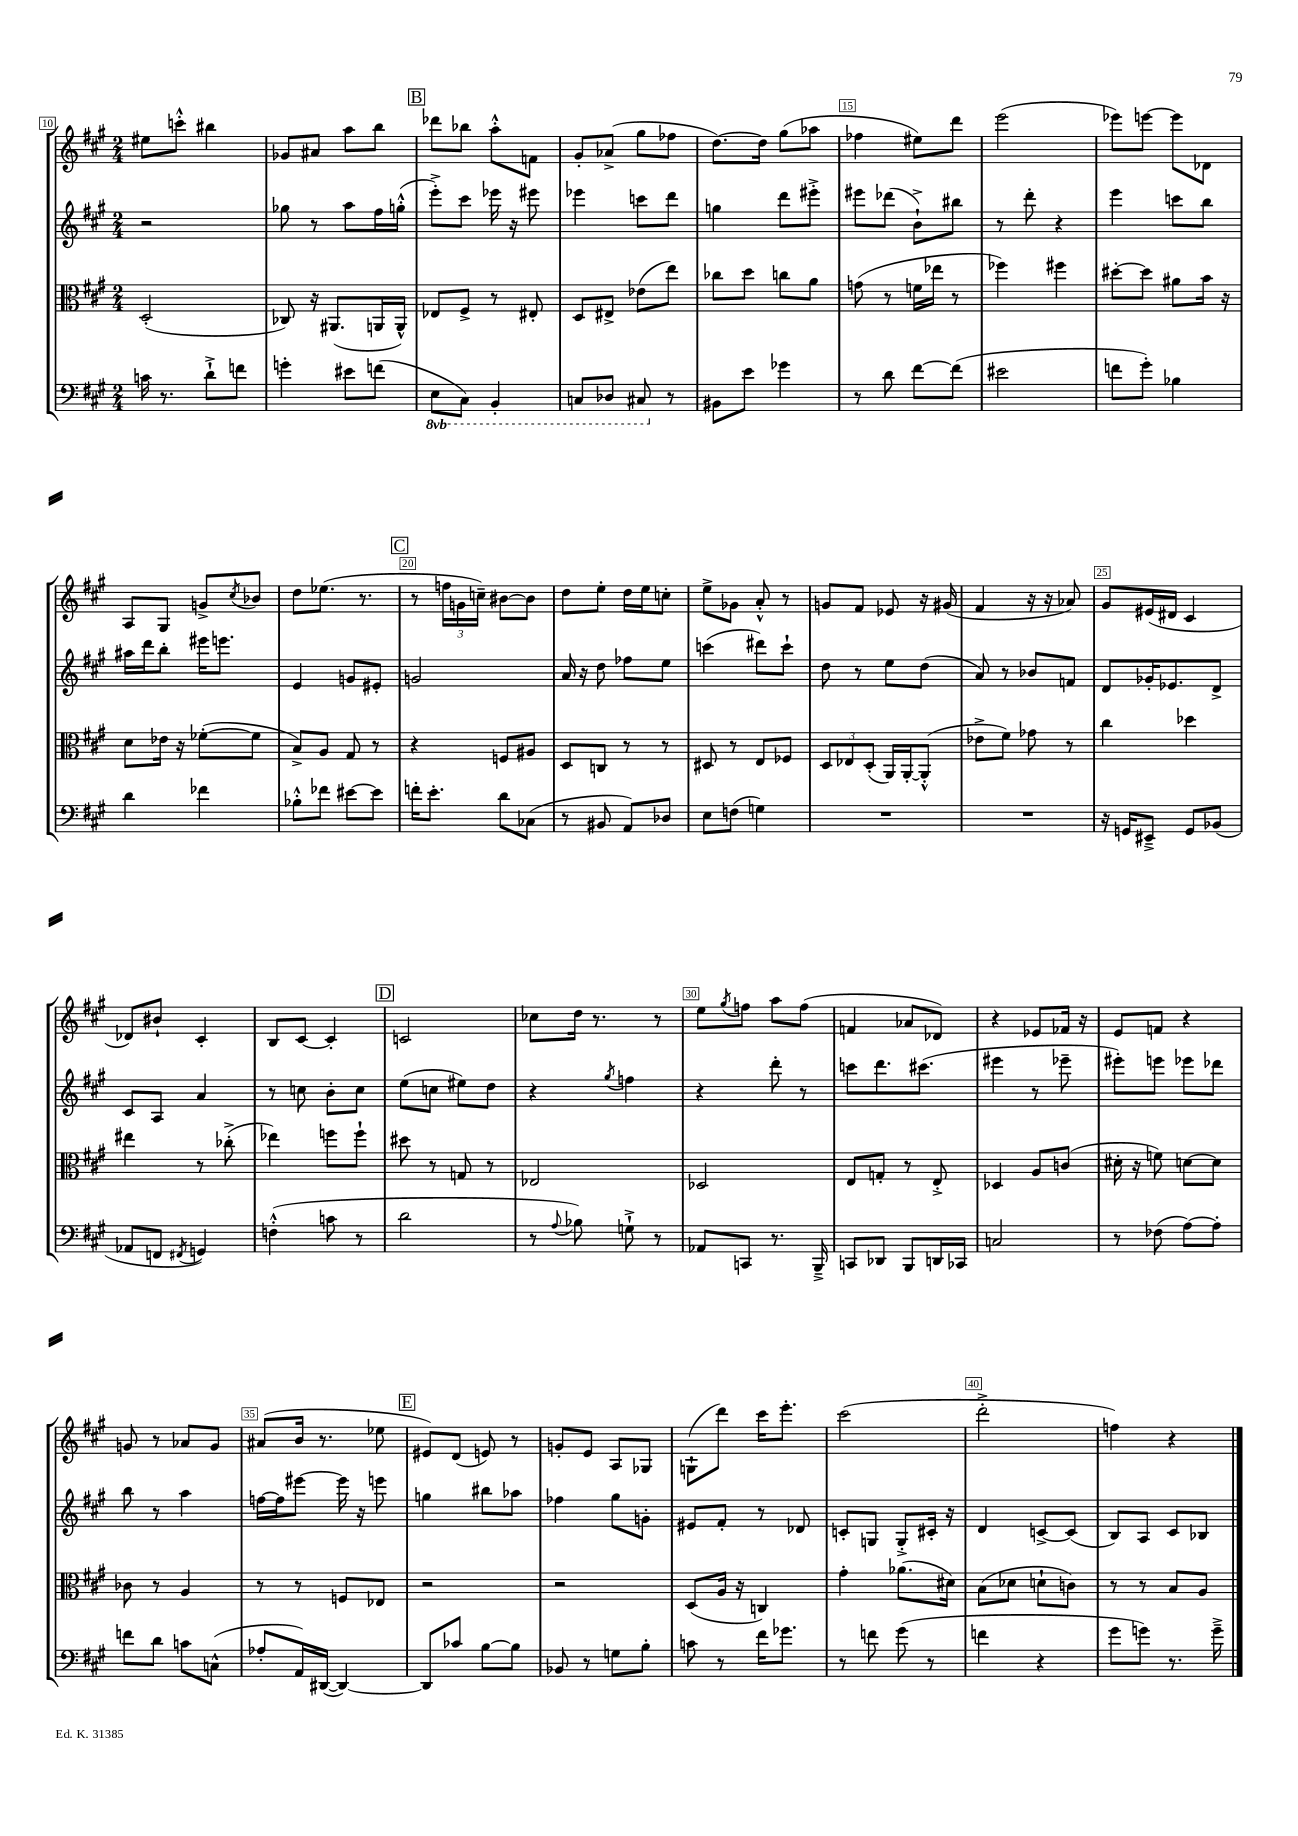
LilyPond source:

<<
\new StaffGroup <<
\new Staff = "s0" {
    \clef treble \key a \major \numericTimeSignature \time 2/4
    eis''8 c'''8-.-^ bis''4 |
    ges'8 ais'8 a''8 b''8 |
    \mark \markup { \box "B" } des'''8 bes''8 a''8-.-^ f'8 |
    gis'8-. aes'8->( gis''8 fes''8 |
    d''8.~) d''16 gis''8( aes''8 |
    fes''4 eis''8) d'''8 |
    e'''2( |
    ees'''8) e'''8~ e'''8 des'8 |
    a8 gis8 g'8-> \acciaccatura { cis''8 } bes'8 |
    d''8 ees''8.( r8. |
    \mark \markup { \box "C" } r8 \tuplet 3/2 { f''16 g'16 c''16--) } bis'8~ bis'8 |
    d''8 e''8-. d''16 e''16 c''8-. |
    e''8-> ges'8 a'8-.-^ r8 |
    g'8 fis'8 ees'8 r16 gis'16( |
    fis'4 r16 r16 aes'8) |
    gis'8 eis'16( dis'16 cis'4 |
    des'8) bis'8-! cis'4-. |
    b8 cis'8~ cis'4-. |
    \mark \markup { \box "D" } c'2 |
    ces''8 d''16 r8. r8 |
    e''8 \acciaccatura { gis''8 } f''8 a''8 f''8( |
    f'4 aes'8 des'8) |
    r4 ees'8 fes'16 r16 |
    e'8 f'8 r4 |
    g'8 r8 aes'8 g'8 |
    ais'8( b'16 r8. ees''8 |
    \mark \markup { \box "E" } eis'8) d'8( e'8) r8 |
    g'8-. e'8 a8 ges8 |
    g8-!( d'''8) cis'''16 e'''8.-. |
    cis'''2( |
    d'''2-.-> |
    f''4) r4 \bar "|." |
}
\new Staff = "s1" {
    \clef treble \key a \major \numericTimeSignature \time 2/4
    r2 |
    ges''8 r8 a''8 fis''16 g''16-.-^( |
    \mark \markup { \box "B" } e'''8-.->) cis'''8 ees'''16 r16 eis'''8 |
    ees'''4 c'''8 d'''8 |
    g''4 d'''8 eis'''8-.-> |
    eis'''8 des'''8( b'8-!->) bis''8 |
    r8 d'''8-. r4 |
    e'''4 c'''8 b''8 |
    ais''16 d'''16 b''8-. eis'''16 e'''8. |
    e'4 g'8 eis'8-. |
    \mark \markup { \box "C" } g'2 |
    a'16 r16 d''8 fes''8 e''8 |
    c'''4( dis'''8) c'''8-! |
    d''8 r8 e''8 d''8( |
    a'8) r8 bes'8 f'8 |
    d'8 ges'16-. ees'8. d'8-> |
    cis'8 a8 a'4 |
    r8 c''8 b'8-. c''8 |
    \mark \markup { \box "D" } e''8( c''8 eis''8) d''8 |
    r4 \acciaccatura { gis''8 } f''4 |
    r4 d'''8-. r8 |
    c'''8 d'''8. cis'''8.( |
    eis'''4 r8 ees'''8-- |
    eis'''8-.) e'''8 ees'''8 des'''8 |
    b''8 r8 a''4 |
    f''16~ f''16 eis'''8~ eis'''16 r16 e'''8 |
    \mark \markup { \box "E" } g''4 bis''8 aes''8 |
    fes''4 gis''8 g'8-. |
    eis'8 fis'8-. r8 des'8 |
    c'8-. g8 g8-.-> cis'16-. r16 |
    d'4 c'8~-> c'8( |
    b8) a8 cis'8 bes8 \bar "|." |
}
\new Staff = "s2" {
    \clef alto \key a \major \numericTimeSignature \time 2/4
    d2-.( |
    ces8) r16 ais,8.( a,16 a,16-^) |
    \mark \markup { \box "B" } ees8 fis8-> r8 eis8-. |
    d8 eis8-> ees'8( e''8) |
    ces''8 d''8 c''8 a'8 |
    g'8( r8 f'16 ees''16 r8 |
    fes''4) fis''4 |
    dis''8~-. dis''8 ais'8 b'16 r16 |
    d'8 ees'16 r16 fes'8~-.( fes'8 |
    b8->) a8 gis8 r8 |
    \mark \markup { \box "C" } r4 f8 ais8 |
    d8 c8 r8 r8 |
    dis8 r8 e8 fes8 |
    \tuplet 3/2 { d8 ees8 d8-.( } a,16) a,16~-. a,8-.-^( |
    ees'8-> fis'8) ges'8 r8 |
    cis''4 des''4 |
    eis''4 r8 ces''8-.->( |
    ees''4) f''8 f''8-! |
    \mark \markup { \box "D" } dis''8 r8 g8 r8 |
    ees2 |
    des2 |
    e8 g8-. r8 e8-.-> |
    des4 a8 c'8( |
    dis'16-. r16 f'8) d'8~ d'8 |
    ces'8 r8 a4 |
    r8 r8 f8 ees8 |
    \mark \markup { \box "E" } r2 |
    r2 |
    d8( a16 r16 c4) |
    gis'4-. aes'8.( dis'16) |
    b8( des'8 d'8-! c'8) |
    r8 r8 b8 a8 \bar "|." |
}
\new Staff = "s3" {
    \clef bass \key a \major \numericTimeSignature \time 2/4 \set Staff.ottavationMarkups = #ottavation-simple-ordinals
    c'16 r8. d'8-!-> f'8 |
    g'4-. eis'8 f'8( |
    \mark \markup { \box "B" } \ottava #-1 e,8 cis,8) b,,4-. |
    c,8 des,8 cis,8 \ottava #0 r8 |
    bis,8 e'8 ges'4 |
    r8 d'8 fis'8~ fis'8( |
    eis'2 |
    f'8 gis'8-.) bes4 |
    d'4 fes'4 |
    bes8-.-^ fes'8 eis'8~ eis'8 |
    \mark \markup { \box "C" } f'16-. e'8.-. d'8 ces8( |
    r8 bis,8 a,8) des8 |
    e8 f8( g4) |
    R2 |
    R2 |
    r16 g,16 eis,8---> g,8 bes,8( |
    aes,8 f,8 \acciaccatura { fis,8 } g,4) |
    f4-.-^( c'8 r8 |
    \mark \markup { \box "D" } d'2 |
    r8 \appoggiatura { a8 } bes8) g8-!-> r8 |
    aes,8 c,8 r8. b,,16---> |
    c,8 des,8 b,,8 d,16 ces,16 |
    c2 |
    r8 fes8( a8~) a8-. |
    f'8 d'8 c'8 c8-^( |
    aes8-. a,16) dis,16~( dis,4~) |
    \mark \markup { \box "E" } dis,8 ces'8 b8~ b8 |
    bes,8 r8 g8 b8-. |
    c'8 r8 fis'16 ges'8. |
    r8 f'8 gis'8( r8 |
    f'4 r4 |
    gis'8 g'8) r8. g'16---> \bar "|." |
}
>>
>>
\layout { \context { \Score currentBarNumber = #10 \override BarNumber.break-visibility = ##(#f #t #t) barNumberVisibility = #(every-nth-bar-number-visible 5) \override BarNumber.stencil = #(make-stencil-boxer 0.1 0.3 ly:text-interface::print) } }
